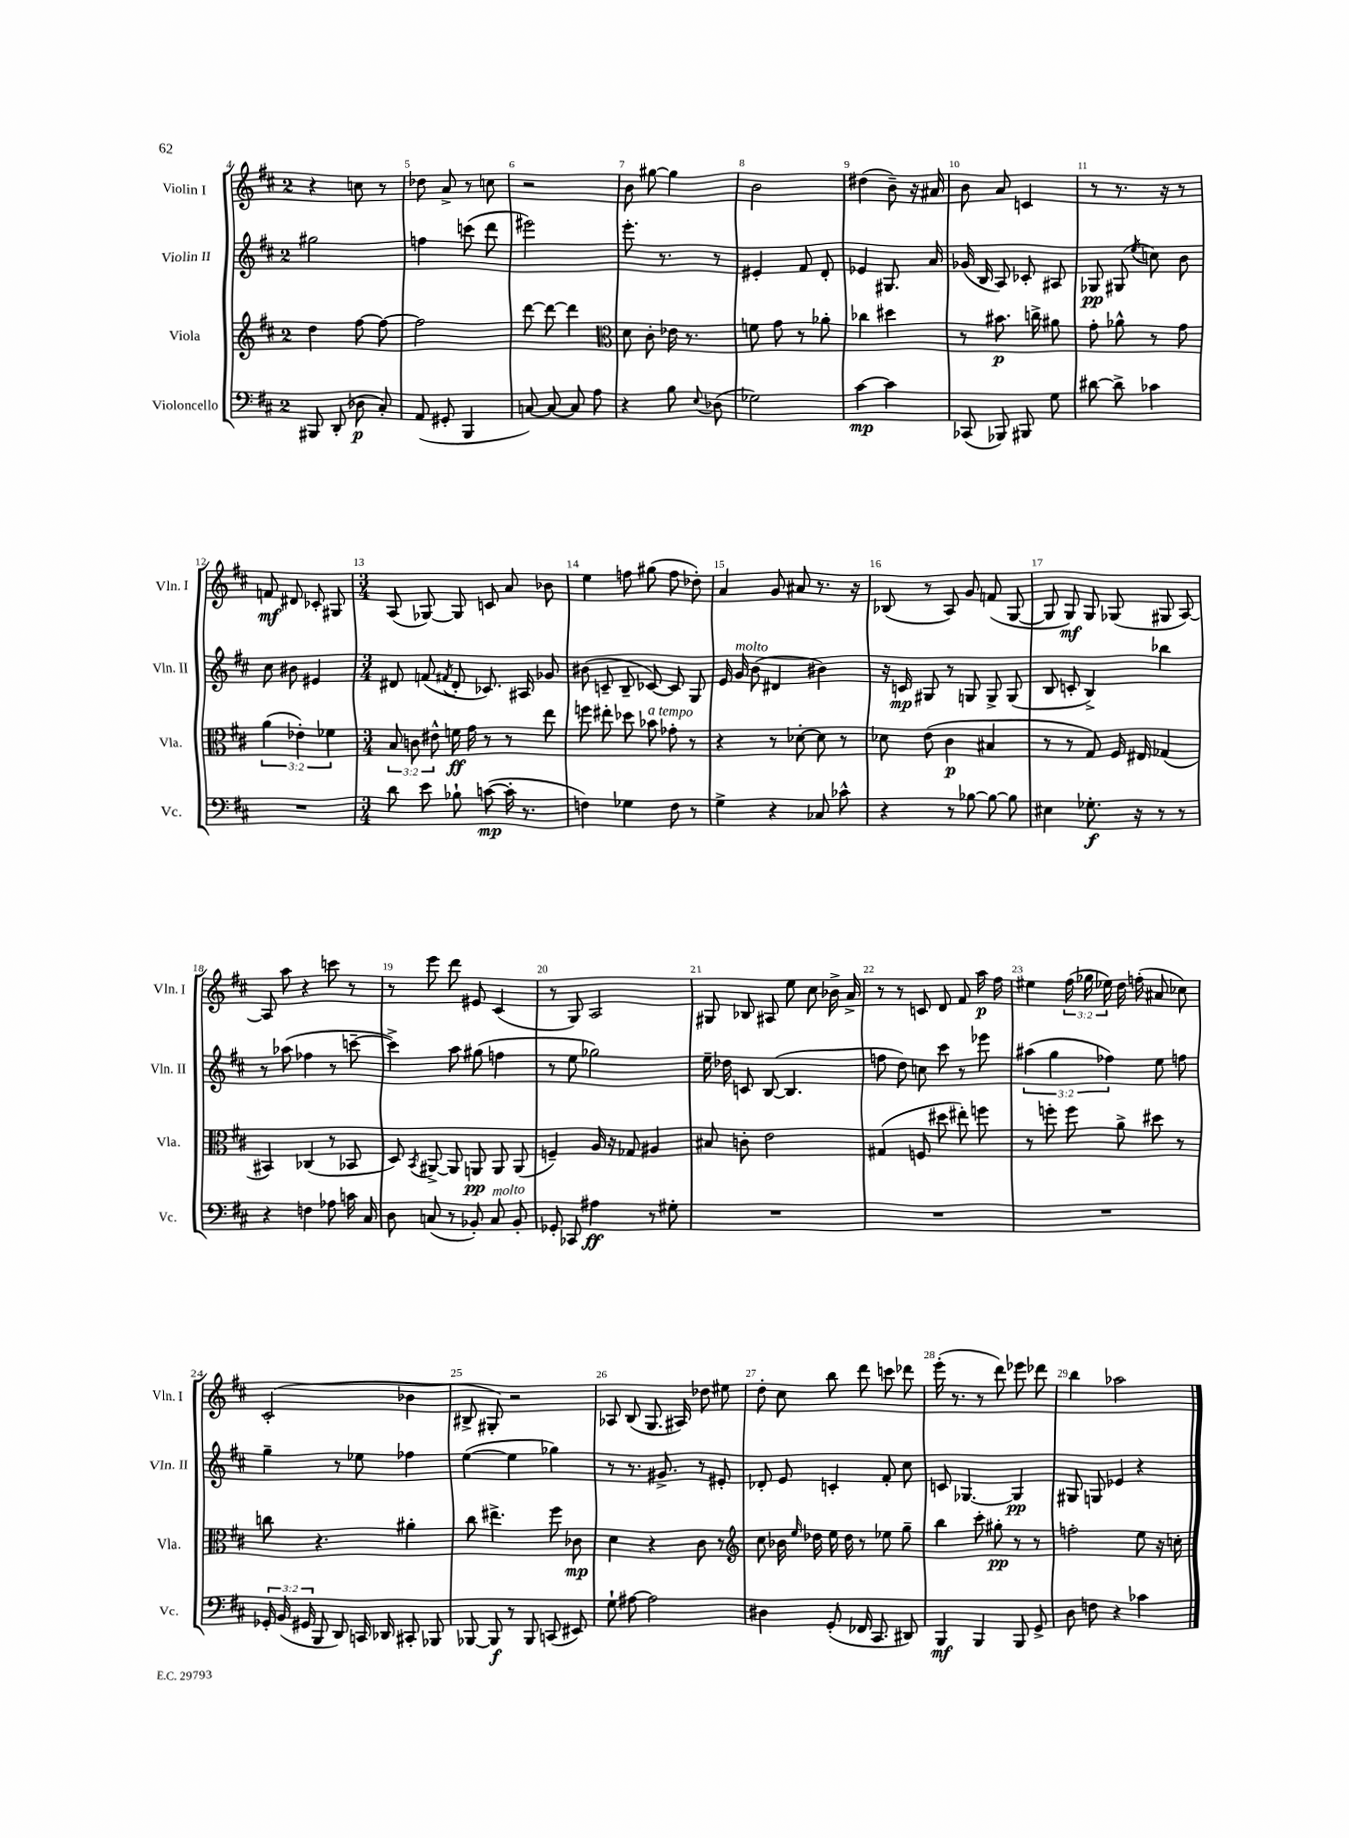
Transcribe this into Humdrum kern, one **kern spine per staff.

**kern	**dynam	**kern	**dynam	**kern	**dynam	**kern	**dynam
*part4	*part4	*part3	*part3	*part2	*part2	*part1	*part1
*staff4	*staff4	*staff3	*staff3	*staff2	*staff2	*staff1	*staff1
*I"Violoncello	*	*I"Viola	*	*I"Violin II	*	*I"Violin I	*
*I'Vc.	*	*I'Vla.	*	*I'Vln. II	*	*I'Vln. I	*
*clefF4	*	*clefG2	*	*clefG2	*	*clefG2	*
*k[f#c#]	*	*k[f#c#]	*	*k[f#c#]	*	*k[f#c#]	*
*M2/4	*	*M2/4	*	*M2/4	*	*M2/4	*
=4	=4	=4	=4	=4	=4	=4	=4
8BBB#X/	.	4dd\	.	2gg#X\	.	4r	.
(8DD'/	.	.	.	.	.	.	.
8D-X\	p	[8ff#\	.	.	.	8ccn\	.
8C#'/)	.	8ff#\_	.	.	.	8r	.
=5	=5	=5	=5	=5	=5	=5	=5
(8AA/	.	2ff#\]	.	4ffn\	.	8dd-X\	.
8GG#X'/	.	.	.	.	.	8a^/	.
4BBB/	.	.	.	(8cccn\	.	8r	.
.	.	.	.	8ddd\	.	8ccn\	.
=6	=6	=6	=6	=6	=6	=6	=6
[8Cn/)	.	[8ddd\	.	2eee#X\)	.	2r	.
8C/_	.	8ddd\_	.	.	.	.	.
8C/]	.	4ddd\]	.	.	.	.	.
8A\	.	.	.	.	.	.	.
=7	=7	=7	=7	=7	=7	=7	=7
*	*	*clefC3	*	*	*	*	*
4r	.	8d\	.	8.eee'\	.	8b\	.
.	.	8c#'\	.	.	.	[8gg#X\	.
.	.	.	.	8.r	.	.	.
8B\	.	16e-X\	.	.	.	4gg#\]	.
.	.	8.r	.	.	.	.	.
8qqE/	.	.	.	.	.	.	.
(8D-X\	.	.	.	8r	.	.	.
=8	=8	=8	=8	=8	=8	=8	=8
2G-X\)	.	8fn\	.	4e#X'/	.	2b\	.
.	.	8g\	.	.	.	.	.
.	.	8r	.	8f#/	.	.	.
.	.	8a-X'\	.	8d'/	.	.	.
=9	=9	=9	=9	=9	=9	=9	=9
[4c#\	mp	4cc-X\	.	4e-X/	.	(4dd#X\	.
4c#\]	.	4dd#X\	.	8.G#X/	.	8b~\)	.
.	.	.	.	.	.	16r	.
.	.	.	.	16a/	.	16a#X/	.
=10	=10	=10	=10	=10	=10	=10	=10
(8CC-X/	.	8r	.	(16g-X/	.	8b\	.
.	.	.	.	16B/	.	.	.
8BBB-X/)	.	8.b#X\	p	8A/)	.	8a/	.
8BBB#X/	.	.	.	8c-X'/	.	4cn/	.
.	.	16ccn^\	.	.	.	.	.
8G\	.	8a#X\	.	8A#X/	.	.	.
=11	=11	=11	=11	=11	=11	=11	=11
[8d#X\	.	8g'\	.	8G-X/	pp	8r	.
8d#^\]	.	8a-X^^\	.	(8G#X/	.	8.r	.
.	.	.	.	8qee/	.	.	.
4c-X\	.	8r	.	8ccn\)	.	.	.
.	.	.	.	.	.	16r	.
.	.	8g\	.	8b\	.	8r	.
!!LO:LB:g=z
=12	=12	=12	=12	=12	=12	=12	=12
2r	.	(6a\	.	8cc#\	.	8fn/	mf
.	.	.	.	8b#X\	.	8d#X/	.
.	.	6e-X'\)	.	.	.	.	.
.	.	.	.	4e#X/	.	8c-X'/	.
.	.	6f-X\	.	.	.	.	.
.	.	.	.	.	.	8G#X/	.
=13	=13	=13	=13	=13	=13	=13	=13
*M3/4	*	*M3/4	*	*M3/4	*	*M3/4	*
8d\	.	12B/	.	8d#X/	.	(8A/	.
.	.	12cn\	.	.	.	.	.
8e\	.	.	.	(8fn/	.	[8G-X/)	.
.	.	12e#X^^\	.	.	.	.	.
.	.	.	.	8qf#X/	.	.	.
8B-X`\	.	16fn\	ff	8d#'/	.	8G-/]	.
.	.	16g\	.	.	.	.	.
([8cn\	mp	8r	.	8.c-X/)	.	8cn/	.
16c'\]	.	8r	.	.	.	8a/	.
8.r	.	.	.	16A#X/	.	.	.
.	.	8ee\	.	8g-X/	.	8b-X\	.
=14	=14	=14	=14	=14	=14	=14	=14
4Fn\)	.	8ffn\	.	(8b#X\	.	4ee\	.
.	.	8ee#X'\	.	8cn~/	.	.	.
4G-X\	.	8dd-X\	.	8B~/	.	8ffn\	.
!	!	!LO:TX:a:i:t=a tempo	!	!	!	!	!
.	.	8b-X\	.	[8c-X/)	.	(8gg#X\	.
8F\	.	8g-X'\	.	8c-/]	.	8ff\	.
8r	.	8r	.	8G/	.	8dd-X'\)	.
=15	=15	=15	=15	=15	=15	=15	=15
4G^\	.	4r	.	16e/	.	4a/	.
!	!	!	!	!LO:TX:a:i:t=molto	!	!	!
.	.	.	.	16g/	.	.	.
.	.	.	.	(8b\	.	.	.
4r	.	8r	.	4d#X/	.	8g/	.
.	.	[8d-X'\	.	.	.	8a#X/	.
8C-X/	.	8d-\]	.	4b#X\)	.	8.r	.
8c-X^^\	.	8r	.	.	.	.	.
.	.	.	.	.	.	16r	.
=16	=16	=16	=16	=16	=16	=16	=16
4r	.	8d-X\	.	16r	.	(8B-X/	.
.	.	.	.	16cn/	mp	.	.
.	.	(8e\	.	8G#X/	.	8r	.
8r	.	4c#\	p	8r	.	8A/)	.
[8B-X\	.	.	.	8Gn/	.	8g/	.
8B-\_	.	4B#X/	.	8G^/	.	(8fn/	.
8B-\]	.	.	.	(8G/	.	[8G/	.
=17	=17	=17	=17	=17	=17	=17	=17
4E#X\	.	8r	.	8B/	.	8G/]	.
.	.	8r	.	8cn'/	.	8G/)	mf
8.G-X'\	f	8G/)	.	4B^/)	.	8G/	.
.	.	16F#/	.	.	.	(8G-X/	.
16r	.	16E#X/	.	.	.	.	.
8r	.	(4G-X/	.	4bb-X\	.	8G#X/	.
8r	.	.	.	.	.	[8A/)	.
!!LO:LB:g=z
=18	=18	=18	=18	=18	=18	=18	=18
4r	.	4BB#X/)	.	8r	.	8A/]	.
.	.	.	.	(8aa-X\	.	8aa\	.
4Fn\	.	(4C-X/	.	4ff-X\	.	4r	.
8A-X\	.	8r	.	8r	.	8cccn\	.
16cn\	.	8BB-X/	.	[8cccn~\	.	8r	.
16C#/	.	.	.	.	.	.	.
=19	=19	=19	=19	=19	=19	=19	=19
8D\	.	8D/)	.	4ccc^\])	.	8r	.
.	.	8qBB/	.	.	.	.	.
(8Cn/	.	[8AA#X^/	.	.	.	8eee\	.
8r	.	8AA#/]	.	8aa\	.	8ddd\	.
8BB-X'/)	.	8AAn/	pp	(8gg#X\	.	8e#X/	.
!LO:TX:a:i:t=molto	!	!	!	!	!	!	!
8C/	.	8AA/	.	4ffn\	.	(4c#/	.
8BB-'/	.	(8AA/	.	.	.	.	.
=20	=20	=20	=20	=20	=20	=20	=20
8GG-X'/	.	4Fn~/)	.	8r	.	8r	.
8CC-X/	.	.	.	8ee\	.	8G/)	.
4A#X\	ff	16A/	.	2gg-X\)	.	2A/	.
.	.	16r	.	.	.	.	.
.	.	8G-X/	.	.	.	.	.
8r	.	4A#X/	.	.	.	.	.
8G#X'\	.	.	.	.	.	.	.
=21	=21	=21	=21	=21	=21	=21	=21
2.r	.	8B#X/	.	16ee~\	.	8G#X/	.
.	.	.	.	16dd-X\	.	.	.
.	.	8cn'\	.	8cn/	.	8B-X/	.
.	.	2e\	.	([8B/	.	8A#X/	.
.	.	.	.	4.B/]	.	8ee\	.
.	.	.	.	.	.	8cc#\	.
.	.	.	.	.	.	16b-X^\	.
.	.	.	.	.	.	16a^/	.
=22	=22	=22	=22	=22	=22	=22	=22
2.r	.	(4G#X/	.	8ffn\	.	8r	.
.	.	.	.	8dd\)	.	8r	.
.	.	8Fn/	.	8ccn\	.	8cn/	.
.	.	8dd#X\	.	8ccc#\	.	8d/	.
.	.	8ee#X'\)	.	8r	.	8f#/	.
.	.	8ffn\	.	8eee-X\	.	16aa\	p
.	.	.	.	.	.	16ff#\	.
=23	=23	=23	=23	=23	=23	=23	=23
2.r	.	8r	.	(6aa#X\	.	4ee#X\	.
.	.	8ffn'\	.	.	.	.	.
.	.	.	.	6gg\	.	.	.
.	.	8ff\	.	.	.	(24ff#\	.
.	.	.	.	.	.	24gg-X\	.
.	.	.	.	6ff-X\)	.	24ee-X\)	.
.	.	8a^\	.	.	.	16dd\	.
.	.	.	.	.	.	(16ffn'\	.
.	.	8dd#X\	.	8ee\	.	8a#X/	.
.	.	8r	.	8ffn\	.	8cc-X\)	.
!!LO:LB:g=z
=24	=24	=24	=24	=24	=24	=24	=24
24GG-X'/	.	8ccn\	.	4gg~\	.	(2c#'/	.
(24BB/	.	.	.	.	.	.	.
24GG#X/	.	.	.	.	.	.	.
8BBB/	.	4.r	.	.	.	.	.
8DD/)	.	.	.	8r	.	.	.
16CCn/	.	.	.	8ee-X\	.	.	.
16DD-X/	.	.	.	.	.	.	.
8CC#X'/	.	4a#X'\	.	4ff-X\	.	4b-X\	.
8BBB-X/	.	.	.	.	.	.	.
=25	=25	=25	=25	=25	=25	=25	=25
[8BBB-X/	.	8cc#\	.	([4ee\	.	8B#X^/	.
8BBB-/]	f	4.ee#X^\	.	.	.	8G#X'/)	.
8r	.	.	.	4ee\]	.	2r	.
8BBB-/	.	.	.	.	.	.	.
(8CCn/	.	8ff#\	.	4gg-X\)	.	.	.
8EE#X/)	.	8c-X\	mp	.	.	.	.
=26	=26	=26	=26	=26	=26	=26	=26
8G`\	.	4d\	.	8r	.	8A-X/	.
[8A#X\	.	.	.	8.r	.	(8B/	.
2A#\]	.	4r	.	.	.	8.G/	.
.	.	.	.	8.g#X^/	.	.	.
.	.	.	.	.	.	16A#X/)	.
.	.	8c#\	.	8r	.	8dd-X\	.
.	.	8r	.	8e#X'/	.	8ee#X\	.
=27	=27	=27	=27	=27	=27	=27	=27
*	*	*clefG2	*	*	*	*	*
4D#X\	.	8cc#\	.	8d-X'/	.	8dd'\	.
.	.	16b-X\	.	8e/	.	8cc#\	.
.	.	16qqee/	.	.	.	.	.
.	.	16dd-X\	.	.	.	.	.
(8GG'/	.	16ee\	.	4cn'/	.	8bb\	.
.	.	16dd-\	.	.	.	.	.
16FF-X/	.	8r	.	.	.	8ddd\	.
8.CC#/	.	.	.	.	.	.	.
.	.	8ee-X\	.	8f#'/	.	8cccn\	.
8DD#X/)	.	8gg~\	.	8cc#\	.	8ddd-X\	.
=28	=28	=28	=28	=28	=28	=28	=28
4BBB/	mf	4bb\	.	8cn/	.	(16eee'\	.
.	.	.	.	.	.	8.r	.
.	.	.	.	[4.G-X/	.	.	.
4BBB/	.	8ccc#'\	.	.	.	8r	.
.	.	8gg#X'\	pp	.	.	8ddd\)	.
8BBB/	.	8r	.	4G-/]	pp	8eee-X\	.
8GG^/	.	8r	.	.	.	8ddd-X\	.
=29	=29	=29	=29	=29	=29	=29	=29
8D\	.	2ffn'\	.	8G#X/	.	4bb\	.
8Fn\	.	.	.	8Gn/	.	.	.
4r	.	.	.	4e-X/	.	2aa-X\	.
4c-X\	.	8ee\	.	4r	.	.	.
.	.	16r	.	.	.	.	.
.	.	16ccn'\	.	.	.	.	.
==	==	==	==	==	==	==	==
*-	*-	*-	*-	*-	*-	*-	*-
